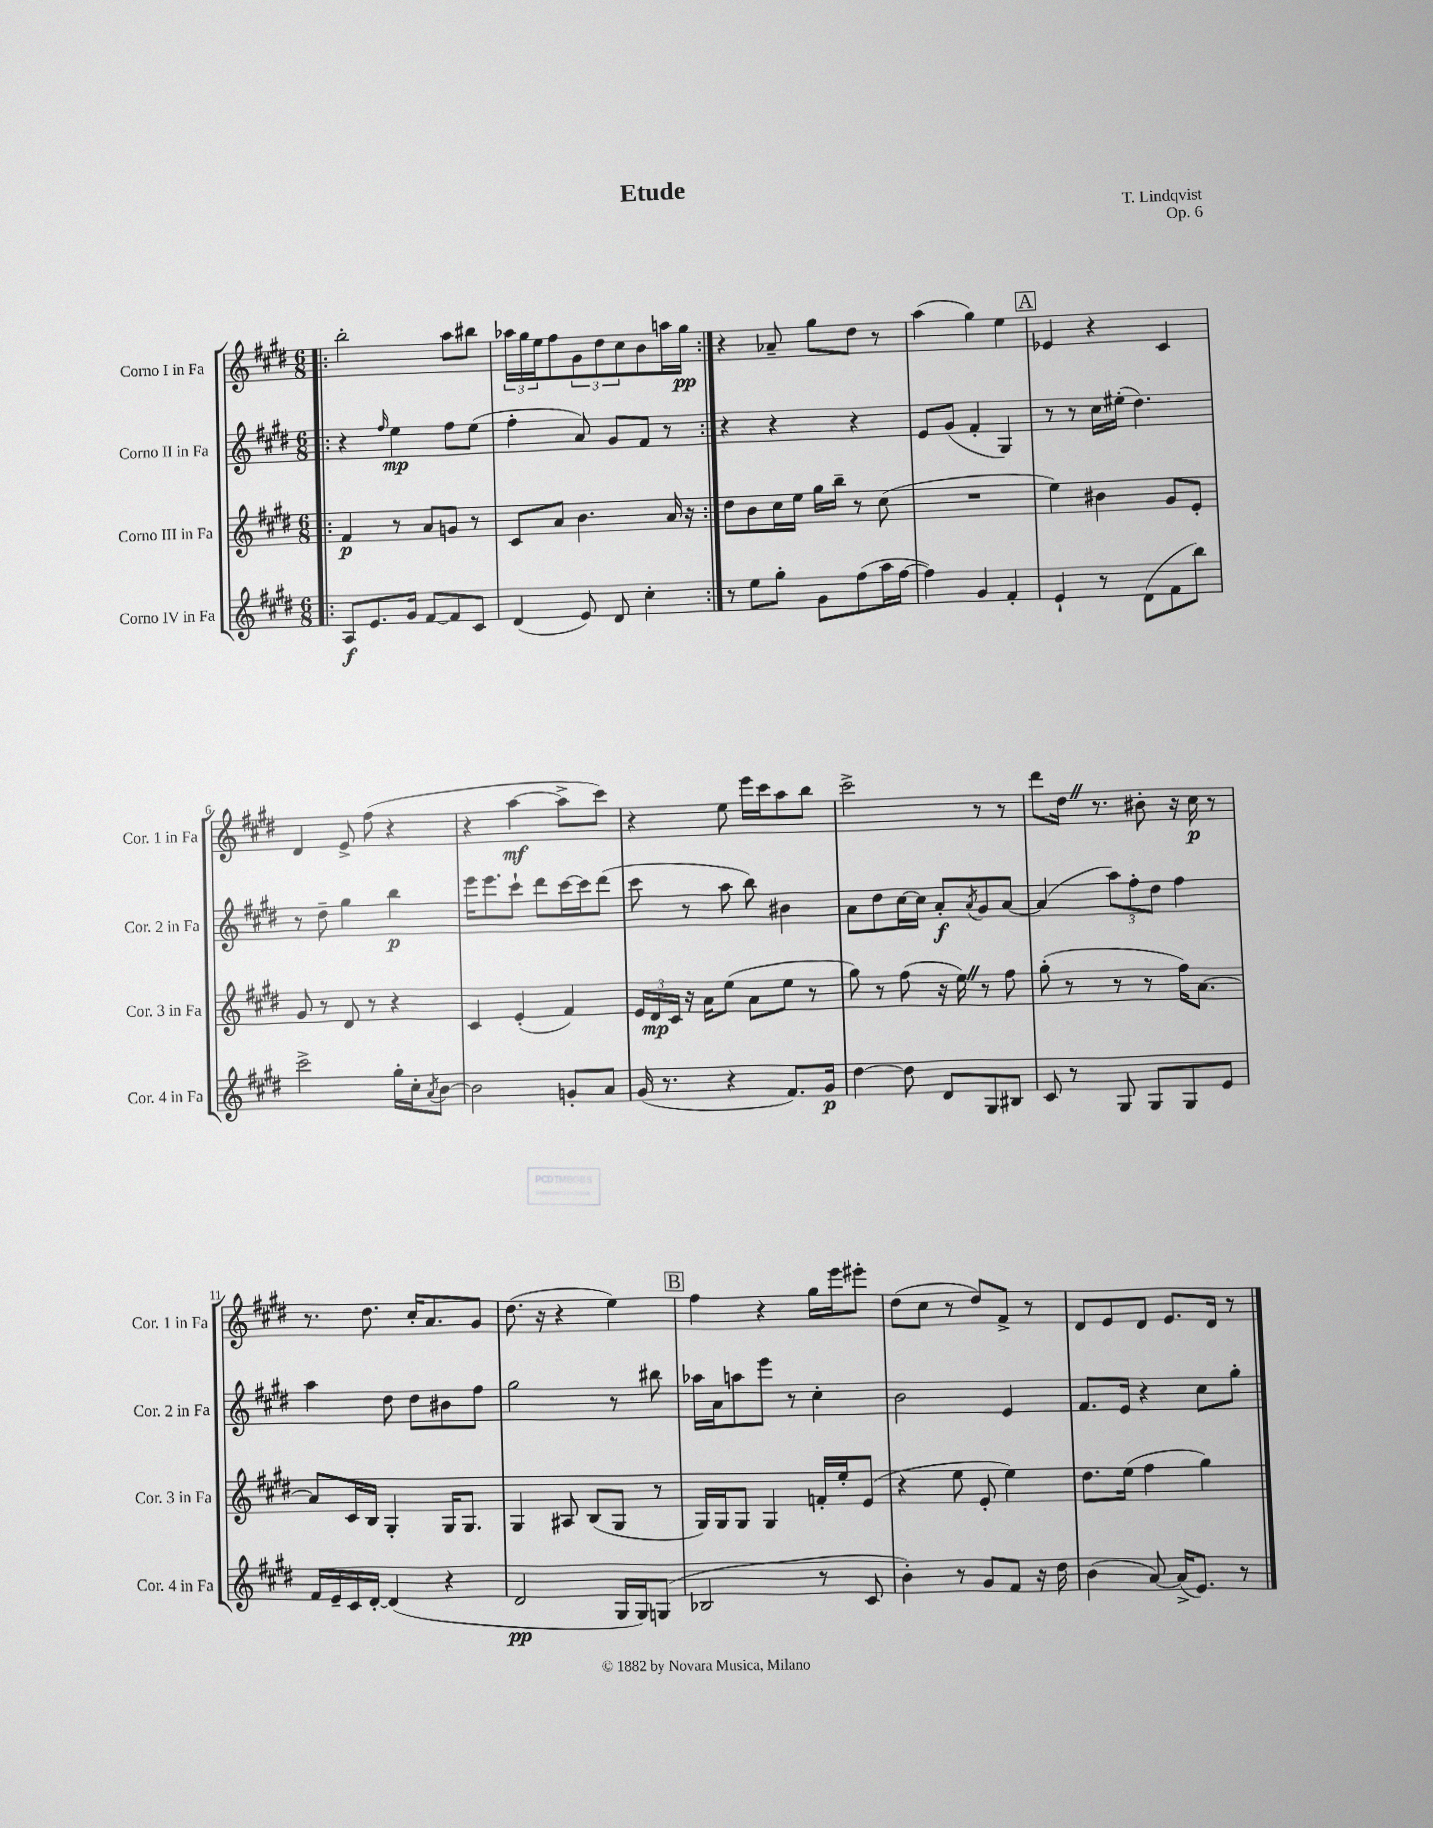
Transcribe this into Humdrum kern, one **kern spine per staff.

**kern	**dynam	**kern	**dynam	**kern	**dynam	**kern	**dynam
*part4	*part4	*part3	*part3	*part2	*part2	*part1	*part1
*staff4	*staff4	*staff3	*staff3	*staff2	*staff2	*staff1	*staff1
*I"Corno IV in Fa	*	*I"Corno III in Fa	*	*I"Corno II in Fa	*	*I"Corno I in Fa	*
*I'Cor. 4 in Fa	*	*I'Cor. 3 in Fa	*	*I'Cor. 2 in Fa	*	*I'Cor. 1 in Fa	*
*clefG2	*	*clefG2	*	*clefG2	*	*clefG2	*
*k[f#c#g#d#]	*	*k[f#c#g#d#]	*	*k[f#c#g#d#]	*	*k[f#c#g#d#]	*
*M6/8	*	*M6/8	*	*M6/8	*	*M6/8	*
=1!|:	=1!|:	=1!|:	=1!|:	=1!|:	=1!|:	=1!|:	=1!|:
8A/L	f	4f#/	p	4r	.	2bb'\	.
8.e/	.	.	.	.	.	.	.
.	.	.	.	16qqff#/	.	.	.
.	.	8r	.	4ee\	mp	.	.
16g#/Jk	.	.	.	.	.	.	.
[8f#/L	.	8a/L	.	.	.	.	.
8f#/]	.	8gn/J	.	8ff#\L	.	8aa\L	.
8c#/J	.	8r	.	(8ee\J	.	8bb#X\J	.
=2	=2	=2	=2	=2	=2	=2	=2
(4d#/	.	8c#/L	.	4ff#'\	.	24aa-X\LL	.
.	.	.	.	.	.	24gg#\	.
.	.	.	.	.	.	24ee\J	.
.	.	8a/J	.	.	.	8ff#\	.
8e/)	.	4.b\	.	8a/)	.	12g#\	.
.	.	.	.	.	.	12dd#\	.
8d#/	.	.	.	8g#/L	.	.	.
.	.	.	.	.	.	12cc#\	.
4cc#'\	.	.	.	8f#/J	.	8b\	.
.	.	16a/	.	8r	.	16aan\L	.
.	.	16r	.	.	.	16gg#\JJ	pp
=3:|!	=3:|!	=3:|!	=3:|!	=3:|!	=3:|!	=3:|!	=3:|!
8r	.	8dd#\L	.	4r	.	4r	.
8ee\L	.	8b\	.	.	.	.	.
8gg#'\J	.	16cc#\L	.	4r	.	8a-X~/	.
.	.	16ee\JJ	.	.	.	.	.
8g#\L	.	16gg#\LL	.	.	.	8gg#\L	.
.	.	16bb~\JJ	.	.	.	.	.
(8ff#\	.	8r	.	4r	.	8dd#\J	.
16aa\L	.	(8cc#\	.	.	.	8r	.
[16ff#\JJ	.	.	.	.	.	.	.
=4	=4	=4	=4	=4	=4	=4	=4
4ff#\])	.	2.r	.	8e/L	.	(4aa\	.
.	.	.	.	(8g#/J	.	.	.
4g#/	.	.	.	4f#'/	.	4gg#\)	.
4f#'/	.	.	.	4G#/)	.	4ee\	.
!!LO:REH:place=s1:t=A
=5	=5	=5	=5	=5	=5	=5	=5
4e`/	.	4ee\)	.	8r	.	4e-X/	.
.	.	.	.	8r	.	.	.
8r	.	4b#X\	.	16cc#\LL	.	4r	.
.	.	.	.	(16ee#X'\JJ	.	.	.
(8d#\L	.	.	.	4.dd#\)	.	.	.
8f#\	.	8g#/L	.	.	.	4c#/	.
8bb\J)	.	8e'/J	.	.	.	.	.
!!LO:LB:g=z
=6	=6	=6	=6	=6	=6	=6	=6
2ccc#^\	.	8g#/	.	8r	.	4d#/	.
.	.	8r	.	8dd#~\	.	.	.
.	.	8d#/	.	4gg#\	.	8e^/	.
.	.	8r	.	.	.	(8ff#\	.
16gg#'\LL	.	4r	.	4bb\	p	4r	.
16cc#'\J	.	.	.	.	.	.	.
8qa/	.	.	.	.	.	.	.
[8b\J	.	.	.	.	.	.	.
=7	=7	=7	=7	=7	=7	=7	=7
2b\]	.	4c#/	.	16eee\KL	.	4r	.
.	.	.	.	8.eee\	.	.	.
.	.	(4e'/	.	8ccc#`\J	.	[4aa\	mf
.	.	.	.	8ddd#\L	.	.	.
8gn'/L	.	4f#/)	.	[16ccc#\L	.	8aa^\L]	.
.	.	.	.	16ccc#\J]	.	.	.
8a/J	.	.	.	(8ddd#\J	.	8ccc#\J)	.
=8	=8	=8	=8	=8	=8	=8	=8
(16g#/	.	24e/LL	.	8ccc#\	.	4r	.
.	.	24d#/	mp	.	.	.	.
8.r	.	.	.	.	.	.	.
.	.	24c#/JJ	.	.	.	.	.
.	.	16r	.	8r	.	.	.
.	.	16a\KL	.	.	.	.	.
4r	.	(8ee\J	.	8aa\	.	8ee\	.
.	.	8a\L	.	8bb\)	.	16eee\LL	.
.	.	.	.	.	.	16ccc#\J	.
8.f#/L)	.	8ee\J	.	4b#X\	.	8aa\	.
.	.	8r	.	.	.	8bb\J	.
16g#/Jk	p	.	.	.	.	.	.
=9	=9	=9	=9	=9	=9	=9	=9
[4dd#\	.	8gg#\)	.	8a\L	.	2ccc#^\	.
.	.	8r	.	8dd#\	.	.	.
8dd#\]	.	(8ff#\	.	[16cc#\L	.	.	.
.	.	.	.	16cc#\JJ]	.	.	.
8d#/L	.	16r	.	8a'/L	f	.	.
.	.	16eeZ\)	.	.	.	.	.
.	.	.	.	8qa/	.	.	.
8G#/	.	8r	.	8g#/	.	8r	.
8B#X/J	.	8ff#\	.	[8a/J	.	8r	.
=10	=10	=10	=10	=10	=10	=10	=10
8c#/	.	(8gg#'\	.	(4a/]	.	8ddd#\L	.
8r	.	8r	.	.	.	16dd#Z\Jk	.
.	.	.	.	.	.	8.r	.
8G#/	.	8r	.	12aa\L)	.	.	.
.	.	.	.	12ff#'\	.	.	.
8G#/L	.	8r	.	.	.	8b#X'\	.
.	.	.	.	12dd#\J	.	.	.
8G#/	.	16ff#\KL)	.	4ff#\	.	16r	.
.	.	[8.a\J	.	.	.	16cc#\	p
8e/J	.	.	.	.	.	8r	.
!!LO:LB:g=z
=11	=11	=11	=11	=11	=11	=11	=11
16f#/LL	.	8a/L]	.	4aa\	.	8.r	.
16e~/	.	.	.	.	.	.	.
16c#/	.	16c#/L	.	.	.	.	.
[16d#'/JJ	.	16B/JJ	.	.	.	8.dd#\	.
(4d#/]	.	4G#'/	.	8dd#\	.	.	.
.	.	.	.	8dd#\L	.	16cc#'/KL	.
.	.	.	.	.	.	8.a/	.
4r	.	16G#/KL	.	8b#X\	.	.	.
.	.	8.G#/J	.	.	.	.	.
.	.	.	.	8ff#\J	.	8g#/J	.
=12	=12	=12	=12	=12	=12	=12	=12
2d#/	pp	4G#/	.	2gg#\	.	(8.dd#\	.
.	.	.	.	.	.	16r	.
.	.	8A#X/	.	.	.	4r	.
.	.	(8B/L	.	.	.	.	.
16G#/LL	.	8G#/J	.	8r	.	4ee\)	.
16G#/J)	.	.	.	.	.	.	.
(8Gn/J	.	8r	.	8bb#X\	.	.	.
!!LO:REH:place=s1:t=B
=13	=13	=13	=13	=13	=13	=13	=13
2B-X/	.	16G#/LL)	.	16aa-X\LL	.	4ff#\	.
.	.	16G#/J	.	16a\J	.	.	.
.	.	8G#/J	.	8aan\	.	.	.
.	.	4G#/	.	8eee\J	.	4r	.
.	.	.	.	8r	.	.	.
8r	.	16fn'/LL	.	4cc#'\	.	16gg#\LL	.
.	.	16ee'/J	.	.	.	16eee\J	.
8c#/	.	(8e/J	.	.	.	8eee#X'\J	.
=14	=14	=14	=14	=14	=14	=14	=14
4b'\)	.	4r	.	2b\	.	(8dd#\L	.
.	.	.	.	.	.	8cc#\J	.
8r	.	8ee\	.	.	.	8r	.
8g#/L	.	8e'/	.	.	.	8dd#/L)	.
8f#/J	.	4ee\)	.	4e/	.	8f#^/J	.
16r	.	.	.	.	.	8r	.
16dd#\	.	.	.	.	.	.	.
=15	=15	=15	=15	=15	=15	=15	=15
(4b\	.	8.dd#\L	.	8.f#/L	.	8d#/L	.
.	.	.	.	.	.	8e/	.
.	.	(16ee\Jk	.	16e/Jk	.	.	.
[8a/)	.	4ff#\	.	4r	.	8d#/J	.
(16a^/KL]	.	.	.	.	.	8.e/L	.
8.e/J)	.	.	.	.	.	.	.
.	.	4gg#\)	.	8cc#\L	.	.	.
.	.	.	.	.	.	16d#/Jk	.
8r	.	.	.	8gg#'\J	.	8r	.
==	==	==	==	==	==	==	==
*-	*-	*-	*-	*-	*-	*-	*-
